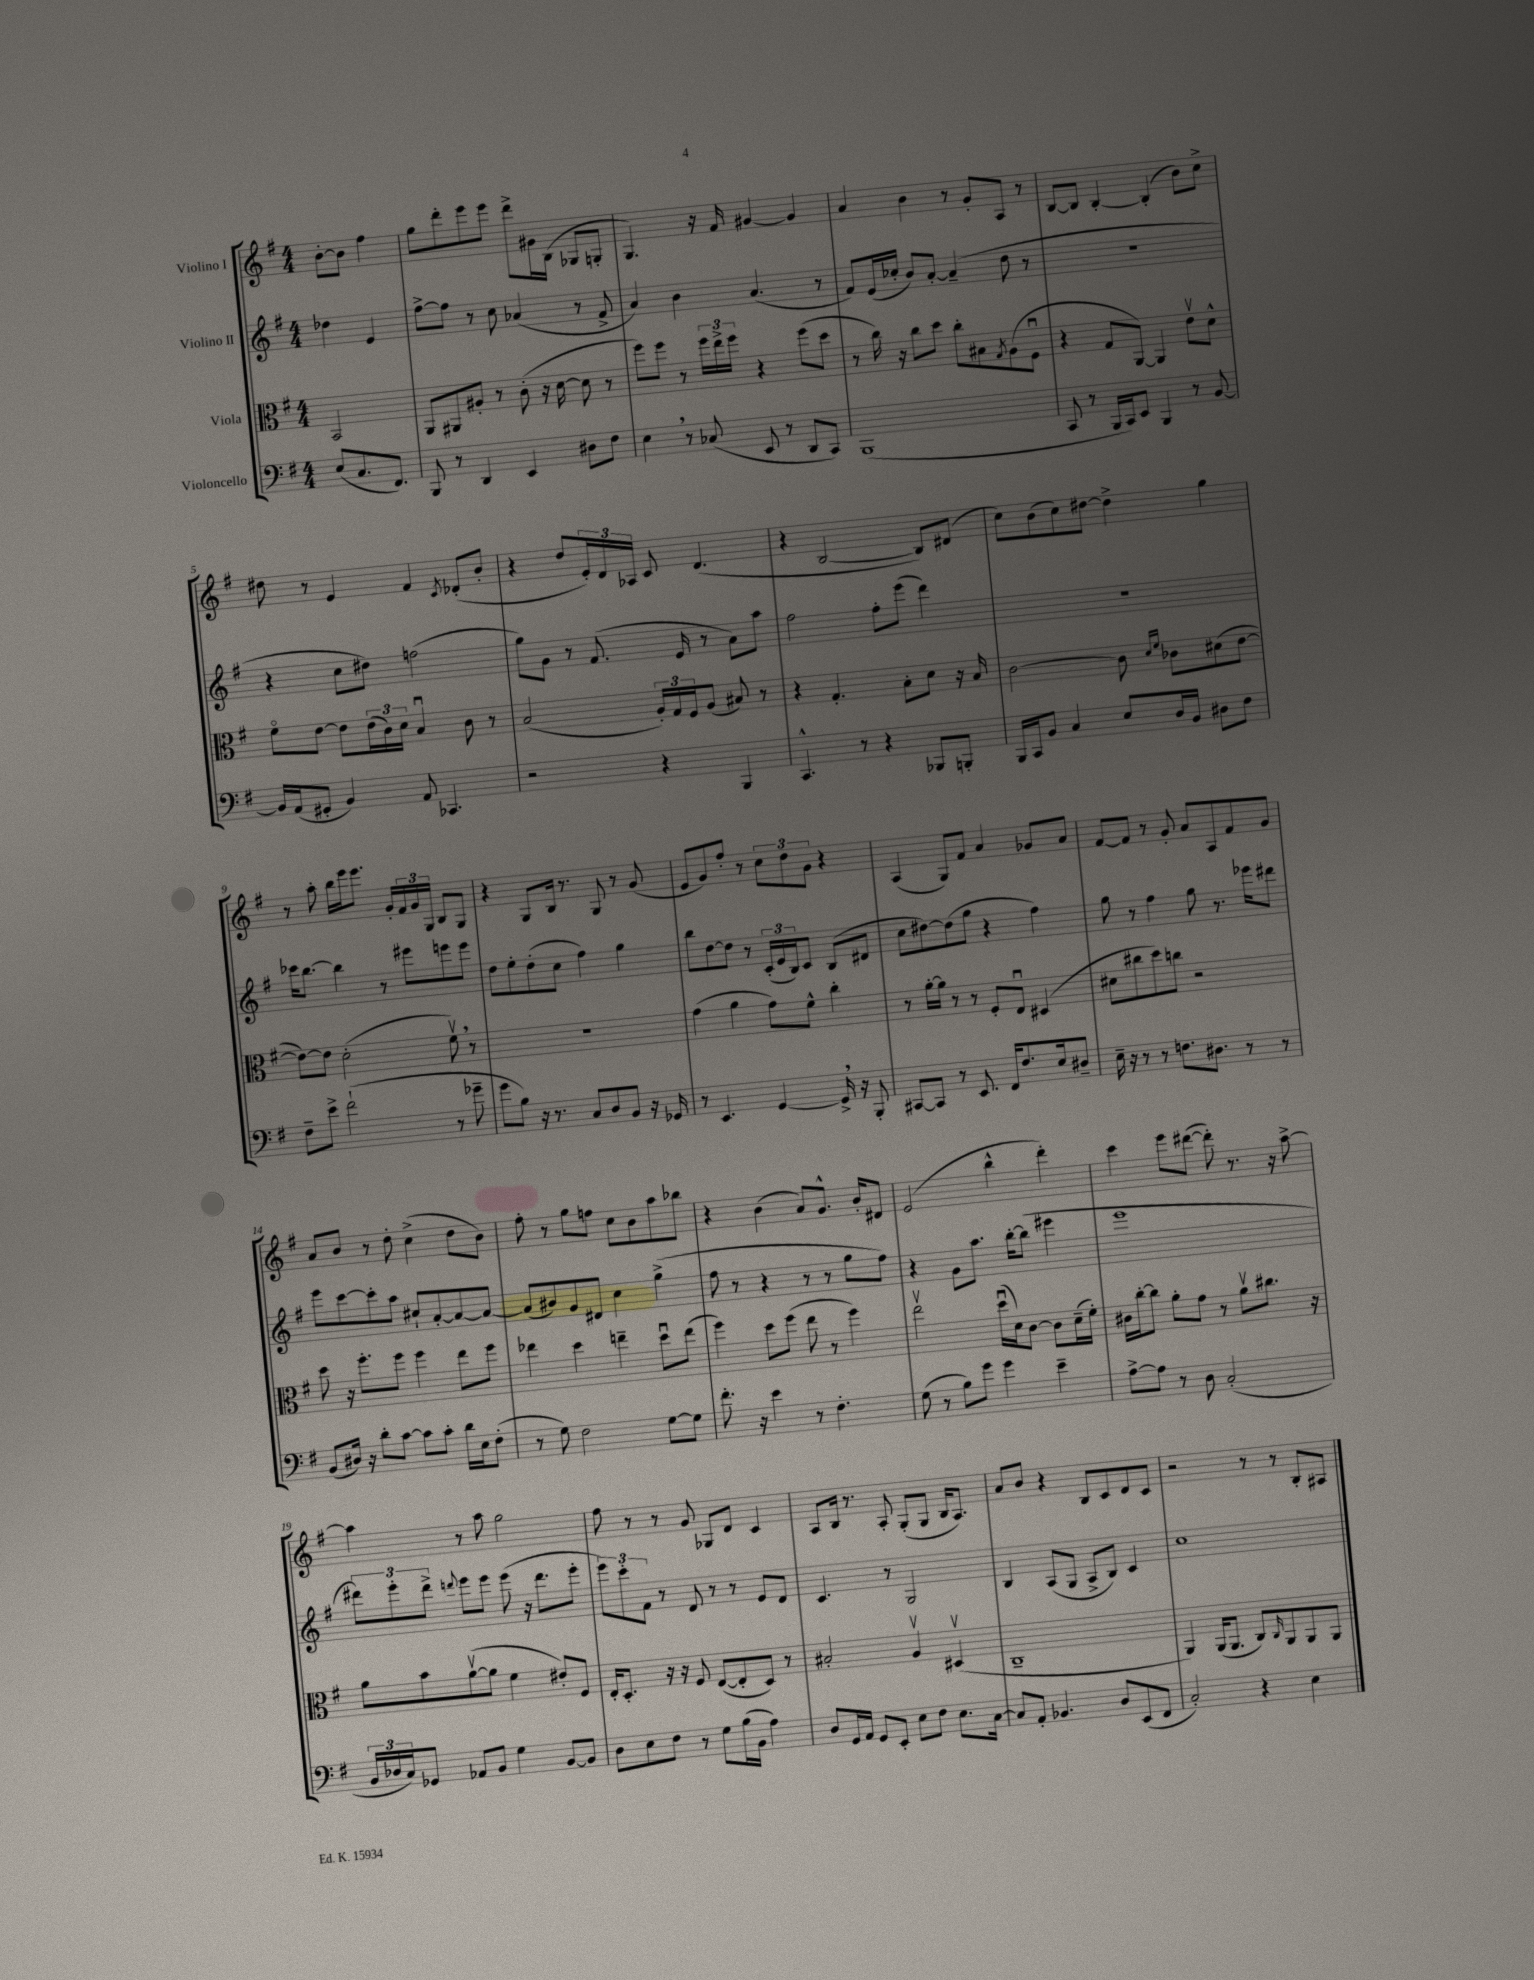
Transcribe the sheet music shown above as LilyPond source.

<<
\new StaffGroup <<
\new Staff = "s0" \with { instrumentName = "Violino I" } {
    \clef treble \key g \major \numericTimeSignature \time 4/4 \partial 2
    b'8~-. b'8 fis''4 |
    g''8 d'''8-. e'''8 e'''8 d'''8-> gis'16 b16( ges8 g8-. |
    g4.) r16 fis'16 gis'4~ gis'4 |
    a'4 b'4 r8 g'8-. a8 r8 |
    b8~ b8 b4~-. b4-.( b'8) c''8-> |
    dis''8 r8 e'4 fis'4 \acciaccatura { c'8 } des'8-.( b'8-. |
    r4 d''8 \tuplet 3/2 { e'16-.) d'16 aes16 } c'8 d'4.( |
    r4 b2~ b8) dis'8( |
    c''8) b'8( c''8) dis''8~ dis''4-> g''4 |
    r8 a''8-. b''16 e'''16 e'''8. g'16-. \tuplet 3/2 { fis'16 g'16 g16 } b8 g8 |
    r4 g8 b16 r8. g8 r8 g'8( |
    e'8 g'8) fis''8-. r8 \tuplet 3/2 { c''8 d''8 g'8 } r4 |
    a4( g8) fis'8 a'4 ges'8 a'8 |
    fis'8~ fis'8 r8 g'8-. a'8 a8 fis'8 g'8 |
    a'8 b'8 r8 d''8-. c''4->( d''8 b'8) |
    fis''8-. r8 g''8 f''8 c''8 b'8 a''8 bes''8 |
    r4 b'4( a'8) g'8.-^ b'16-. dis'8 |
    e'2( b''4-^ d'''4-.) |
    c'''4 e'''8 dis'''8~( dis'''8-.) r8. r16 a''8~-> |
    a''4 r8 a''8 g''2 |
    fis''8 r8 r8 g'8 ges8 d'8 c'4 |
    a8 b16 r8. a8-. g8-.( g8 b16 a8.) |
    a'8 b'8 r4 b8 c'8 d'8 c'8 |
    r2 r8 r8 b8-. ais8 \bar "|." |
}
\new Staff = "s1" \with { instrumentName = "Violino II" } {
    \clef treble \key g \major \numericTimeSignature \time 4/4 \partial 2
    des''4 e'4 |
    fis''8~-> fis''8 r8 c''8 aes'4( r8 fis'8-> |
    a'4) b'4 a'4.( r8 |
    fis'8) e'16( ces''16-. b'8) a'8~-. a'4--( d''8 r8 |
    R1 |
    r4 c''8 dis''8) f''2( |
    g''8) g'8 r8 fis'8.( e'16 r8 a'8) a''8 |
    fis''2 fis''8-. e'''8( d'''4) |
    r1 |
    ces'''16 b''8.~ b''4 r8 eis'''8 e'''8 e'''8 |
    d''8 e''8-. d''8-.( c''8 fis''4) g''4 |
    b''8 d''8~ d''8 r8 \tuplet 3/2 { c'16-.( e'16 b16) } c'8 b8( dis'8 |
    c''8 dis''8~) dis''8( g''8 r4 fis''4) |
    g''8 r8 fis''4 g''8 r8. ees'''16 dis'''8 |
    e'''8 c'''8~ c'''8-. a''8 cis''8-! a'8~-. a'8~ a'8~ |
    a'8( bis'8) g'8 dis'8 c''4 g''4->( |
    fis''8 r8 r4 r8 r8 g''8 fis''8) |
    r4 g'8 a''8. b''16~-. b''8( eis'''4 |
    e'''1 |
    \tuplet 3/2 { dis'''8) e'''8-. dis'''8-> } \appoggiatura { d'''8 } e'''8 e'''8 e'''8( r16 d'''8. e'''8-. |
    \tuplet 3/2 { e'''8) c'''8-. fis'8 } r8 d'8 r8 r8 e'8 d'8 |
    c'4. r8 g2 |
    b4 a8( g8 a8-> b8) c'4 |
    c''1 \bar "|." |
}
\new Staff = "s2" \with { instrumentName = "Viola" } {
    \clef alto \key g \major \numericTimeSignature \time 4/4 \partial 2
    b,2 |
    a,8 ais,8 ais8-. r8 c'8-.( r16 d'16~ d'8 r8 |
    fis''8) fis''8 r8 \tuplet 3/2 { fis''16 e''16-> fis''16 } r4 fis''8( d''8 |
    r8 c''16) r16 c''8 d''8 c''8-. bis8 \acciaccatura { g8 } a8( fis8\downbow |
    r4 g8 a,8~) a,4 e'8\upbow d'8-^ |
    fis'8\flageolet e'8~ e'8 \tuplet 3/2 { e'16( c'16) d'16 } b4\downbow c'8 r8 |
    b2( \tuplet 3/2 { a16-.) g16 fis16 } a8( bis8) r8 |
    r4 g4.-. b8-. d'8 r16 b16 |
    c'2~ c'8 \grace { d'16 fis'16 } ces'8 dis'8( e'8~ |
    e'8~) e'8 d'2-.( fis'8\upbow) \breathe r8 |
    r1 |
    g'4( a'4 g'8) fis'8-^ c''4-. |
    r8 a'16~-. a'16 r8 r8 fis8-. e8\downbow dis4( |
    dis'8 cis''8 d''8) c''8 r2 |
    d''8 r16 fis''8.-. fis''8 fis''4 e''8 fis''8 |
    ees''4 d''4 e''4-- d''8\downbow e''8( |
    fis''4) d''8 fis''8( e''8 r8 fis''4) |
    e''2\upbow d''16\downbow( d'16) c'8~ c'8 d'16--( fis'16-.) |
    cis'16 c''16~-. c''8 a'8-. g'8 r8 a'8\upbow cis''8. r16 |
    a'8 b'8 a'8~\upbow( a'8 fis'4 eis'8-.) fis8 |
    e16-. d8.-. r16 r16 fis8 e8~( e8-. d8) r8 |
    bis2-. a4\upbow dis4\upbow( |
    c1-- |
    a,4) a,16( a,8. c8) \grace { c16 } a,8 a,8 a,8 \bar "|." |
}
\new Staff = "s3" \with { instrumentName = "Violoncello" } {
    \clef bass \key g \major \numericTimeSignature \time 4/4 \partial 2
    e8( c8. fis,8.) |
    b,,8 r8 d,4 e,4 dis8 fis8 |
    e4 \breathe r8 ces8( e,8 r8 d,8 c,8) |
    b,,1( |
    c,8 r8 b,,16 c,16) e,8 b,,4 r8 b,8~ |
    b,16 a,16( gis,8-. b,4) a,8 ces,4. |
    r2 r4 b,,4 |
    c,4.-^ r8 r4 bes,,8 b,,8-. |
    b,,16 c,16 b,8 c4 e8 d16 b,16 dis8 fis8 |
    fis8-- e'8-> fis'2-!( r8 ges'8-- |
    g'8 b8) r16 r8. c8 d8 b,8 r16 ges,16 |
    r8 e,4. g,4~ g,16-> \breathe r16 b,,8-. |
    cis,8~ cis,8 r8 e,8. fis,16 fis8. e16 dis8-- |
    e16-- r16 r8 r8 f8. dis8. r8 r8 |
    b,8( dis16) r16 d'8-. c'8~ c'8 c'8-. d'16 e16 fis8-.( |
    r8 g8) fis2 g8~ g8 |
    fis'8.-. r16 e'4 r8 fis4.-. |
    g8( r8 b8) g'8 g'4 e'4-- |
    a8~-> a8 r8 d8 c2-.( |
    \tuplet 3/2 { b,16 des16 c16) } ges,8 aes,8 b,8 g4 b,8~ b,8 |
    d8 e8 fis8 r8 g8 b16( b,16 a4) |
    d8 g,16 a,16 g,8 e,8-. e8 fis8 e8. c16~ |
    c8 a,8-. bes,4. d8 e,8( fis,8 |
    c2-.) r4 e4 \bar "|." |
}
>>
>>
